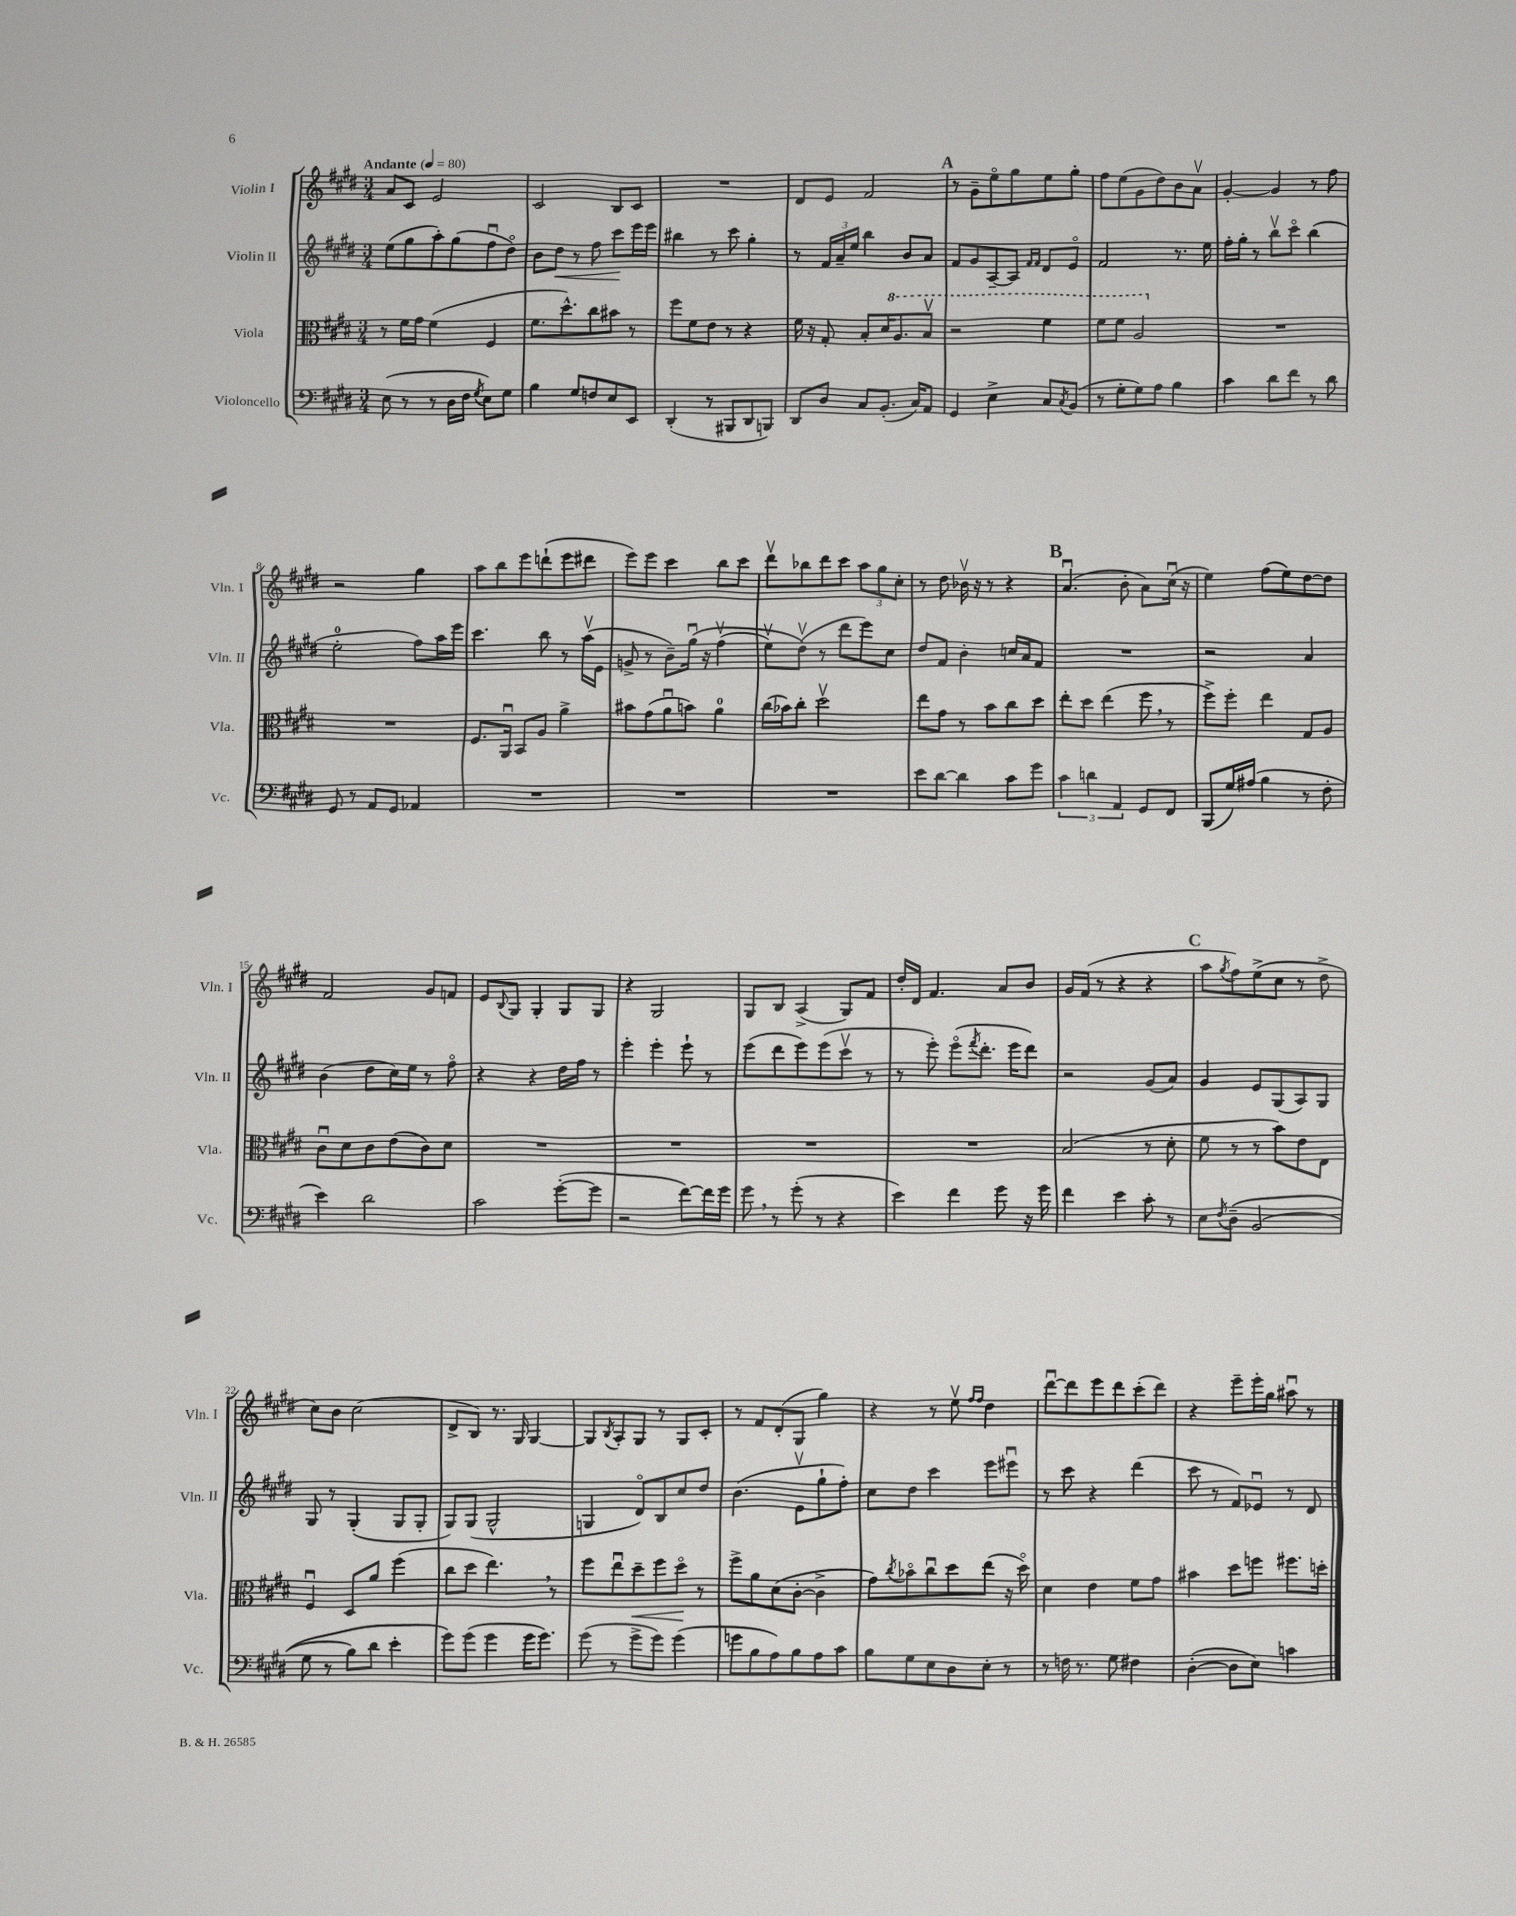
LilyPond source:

<<
\new StaffGroup <<
\new Staff = "s0" \with { instrumentName = "Violin I" shortInstrumentName = "Vln. I" } {
    \clef treble \key e \major \numericTimeSignature \time 3/4 \tempo "Andante" 4 = 80
    a'8 cis'8 e'2 |
    cis'2 b8 cis'8 |
    R2. |
    dis'8 e'8 fis'2 |
    \mark \markup { \bold "A" } r8 gis'8-- e''8\flageolet gis''8 e''8 gis''8-. |
    fis''8 e''8( gis'8 dis''8) b'8 a'8\upbow |
    gis'4~-. gis'4 r8 fis''8 |
    r2 gis''4 |
    a''8 b''8 e'''8 d'''8-!( e'''8 dis'''8 |
    e'''8) e'''8 cis'''4 b''8 cis'''8 |
    dis'''8\upbow bes''8 dis'''8 cis'''8 \tuplet 3/2 { a''8 gis''8 cis''8-. } |
    r8 dis''8 bes'16\upbow r16 r8 r4 |
    \mark \markup { \bold "B" } a'4.\downbow( b'8-. a'8) cis''16\downbow( r16 |
    e''4) fis''8( e''8) dis''8~ dis''8 |
    fis'2 gis'8 f'8 |
    e'8 \appoggiatura { b8 } gis8 gis4-. gis8 gis8 |
    r4 gis2 |
    gis8 b8 a4->( gis8) fis'8 |
    dis''16-. dis'16 fis'4. a'8 b'8 |
    gis'16 fis'16( r8 r4 r4 |
    \mark \markup { \bold "C" } a''8 \acciaccatura { gis''8 } fis''8) e''8->( cis''8 r8 dis''8-> |
    cis''8) b'8 cis''2( |
    dis'8-> b8) r8. gis16 gis4~ |
    gis8 \acciaccatura { b8 } a8-. gis8 r8 gis8 cis'8-. |
    r8 fis'8 dis'8-.( gis8 gis''4) |
    r4 r8 e''8\upbow \grace { fis''16 fis''16 } dis''4 |
    dis'''8~\downbow dis'''8 e'''8 dis'''8 cis'''8-.( dis'''8) |
    r4 e'''8-- e'''16-. gis''16 ais''8\downbow r8 \bar "|." |
}
\new Staff = "s1" \with { instrumentName = "Violin II" shortInstrumentName = "Vln. II" } {
    \clef treble \key e \major \numericTimeSignature \time 3/4
    e''8( gis''8 a''8-.) gis''8( fis''8\downbow dis''8\flageolet) |
    b'8 dis''8\< r8 fis''8 cis'''8\! e'''16 e'''16 |
    bis''4 r8 cis'''8 gis''4-. |
    r8 \tuplet 3/2 { fis'16 a'16-- e''16 } b''4 b'8 a'8 |
    \mark \markup { \bold "A" } fis'8 gis'8 a8~-- a8 \grace { fis'16 fis'16 } dis'8 e'8\flageolet |
    fis'2 r8. e''16 |
    fis''16-. gis''16-. r8 b''8\upbow cis'''8\flageolet b''4( |
    e''2-0-. fis''8) a''16 e'''16 |
    cis'''4. b''8 r8 a''16\upbow( e'16 |
    g'8-> r8 b'8--) gis''16\downbow\( r16 fis''4\upbow( |
    e''8\upbow) dis''8\upbow(\) r8 dis'''8 e'''8) cis''8 |
    dis''8 fis'8 b'4-. c''16 a'16 fis'8 |
    \mark \markup { \bold "B" } R2. |
    r2 a'4 |
    b'4( dis''8 cis''16) e''16 r8 fis''8\flageolet |
    r4 r4 dis''16 fis''16 r8 |
    e'''4-. e'''4-. e'''8-! r8 |
    e'''8( dis'''8 e'''8) e'''8( cis'''8\upbow r8 |
    r8 e'''8-.) e'''8\flageolet( \acciaccatura { fis'''8 } dis'''8.-. e'''16 dis'''8) |
    r2 gis'8( a'8) |
    \mark \markup { \bold "C" } gis'4 e'8 gis8( a8) gis8 |
    gis8 r8 gis4-.( gis8 gis8-. |
    gis8) gis8( gis2-^ |
    g4 dis'8\flageolet) b8 cis''8 dis''8 |
    b'4.( e'8\upbow gis''8-! fis''8-.) |
    cis''8 dis''8 cis'''4 e'''8 eis'''8\downbow |
    r8 cis'''8 r4 dis'''4( |
    cis'''8 r8 fis'8) ees'8\downbow r8 dis'8 \bar "|." |
}
\new Staff = "s2" \with { instrumentName = "Viola" shortInstrumentName = "Vla." } {
    \clef alto \key e \major \numericTimeSignature \time 3/4
    r8 fis'16 gis'16 fis'4( fis4 |
    fis'8. dis''8.-^) cis''8 bis'8 r8 |
    fis''8 fis'8 e'8 r8 r4 |
    fis'16 r16 gis8-. b8-. dis'16 \ottava #1 a'8. b'8\upbow |
    \mark \markup { \bold "A" } r2 fis''4 |
    fis''8 fis''8 a'2 \ottava #0 |
    R2. |
    R2. |
    fis8. a,16\downbow b,8 a8 a'4-> |
    bis'8 gis'8( a'8\downbow b'8) a'4-0 |
    cis''16( bes'16) cis''8-. dis''2\upbow |
    e''8 gis'8 r8 b'8 cis''8 dis''8 |
    \mark \markup { \bold "B" } e''8-. dis''8 e''4( fis''8 \breathe r8 |
    fis''8->) fis''8-. e''4 gis8 a8 |
    cis'8\downbow dis'8 cis'8 e'8( cis'8) dis'8 |
    R2. |
    R2. |
    R2. |
    R2. |
    b2( r8 dis'8-. |
    \mark \markup { \bold "C" } fis'8 r8 r8 b'8) e'8 e8 |
    fis4\downbow dis8 a'8 fis''4( |
    cis''8 dis''8 e''4.) \breathe r8 |
    fis''8 e''8\downbow dis''8--\< fis''8 dis''8\flageolet\! r8 |
    fis''8-> a'8 dis'8( cis'8~-. cis'4-> |
    gis'8) \acciaccatura { cis''8 } bes'8\flageolet cis''8\downbow dis''8 e''8( r16 dis''16\flageolet) |
    dis'4 e'4 fis'8 gis'8 |
    bis'4 dis''8 f''8 fis''8. d''16-. \bar "|." |
}
\new Staff = "s3" \with { instrumentName = "Violoncello" shortInstrumentName = "Vc." } {
    \clef bass \key e \major \numericTimeSignature \time 3/4
    e8( r8 r8 dis16 fis16 \acciaccatura { gis8 } e8) gis8 |
    b4 gis8 f8 e8 e,8 |
    dis,4-.( r8 bis,,8 dis,8 b,,8) |
    dis,8 dis8 cis8 b,8.-.( cis16) a,8 |
    \mark \markup { \bold "A" } gis,4 e4-> cis8 \acciaccatura { cis8 } b,8( |
    r8 gis8-. gis8) a8 b4 |
    cis'4 dis'8 fis'8 r8 dis'8 |
    gis,8 r8 a,8 gis,8 aes,4 |
    R2. |
    R2. |
    R2. |
    e'8 dis'8~ dis'4 cis'8 gis'8 |
    \mark \markup { \bold "B" } \tuplet 3/2 { cis'4 d'4 a,4 } gis,8 fis,8 |
    b,,8( gis16) ais16( b4 r8 fis8-. |
    e'4) dis'2 |
    cis'2 gis'8~-.( gis'8 |
    r2 fis'8~) fis'16 gis'16 |
    gis'8 \breathe r8 gis'8-.( r8 r4 |
    e'4) fis'4 gis'8 r16 gis'16 |
    fis'4 e'4 cis'8-. r8 |
    \mark \markup { \bold "C" } e8 \acciaccatura { fis8 } dis8--\( b,2( |
    gis8 r8 b8) dis'8 e'4-. |
    gis'8\) gis'8( gis'4 gis'16 gis'8.) |
    gis'8( r8 gis'8-> gis'8) gis'4( |
    g'8 b8 a8) b8 a8 cis'8 |
    b8 gis8 e8 dis8 e8-. r8 |
    r8 f16 r8. gis8 fis4 |
    dis4~-.( dis8 e8) c'4 \bar "|." |
}
>>
>>
